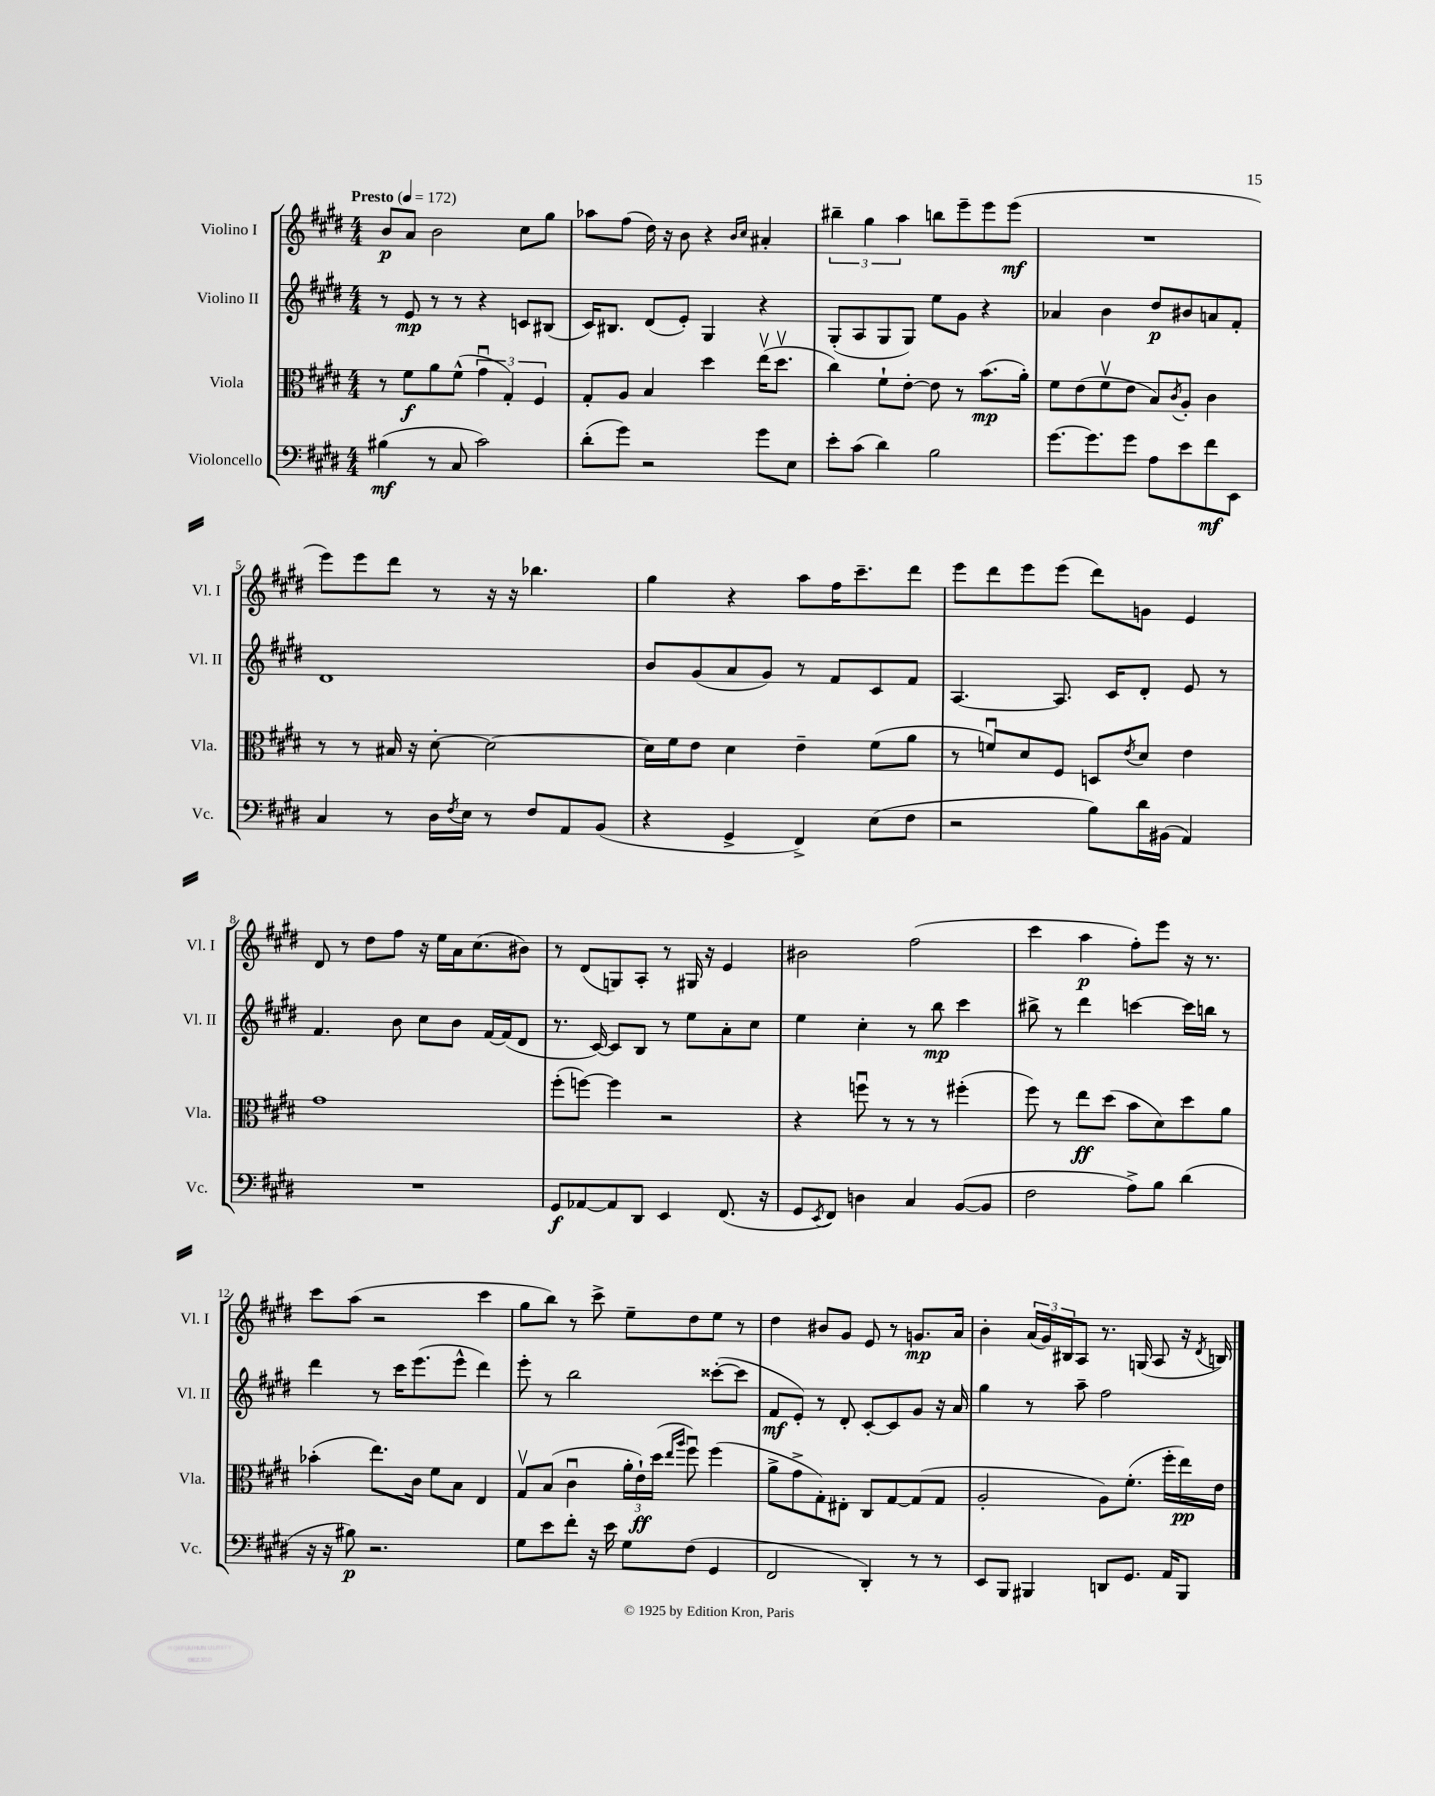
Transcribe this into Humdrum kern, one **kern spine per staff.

**kern	**dynam	**kern	**dynam	**kern	**dynam	**kern	**dynam
*part4	*part4	*part3	*part3	*part2	*part2	*part1	*part1
*staff4	*staff4	*staff3	*staff3	*staff2	*staff2	*staff1	*staff1
*I"Violoncello	*	*I"Viola	*	*I"Violino II	*	*I"Violino I	*
*I'Vc.	*	*I'Vla.	*	*I'Vl. II	*	*I'Vl. I	*
*clefF4	*	*clefC3	*	*clefG2	*	*clefG2	*
*k[f#c#g#d#]	*	*k[f#c#g#d#]	*	*k[f#c#g#d#]	*	*k[f#c#g#d#]	*
*M4/4	*	*M4/4	*	*M4/4	*	*M4/4	*
*MM172	*	*MM172	*	*MM172	*	*MM172	*
=1	=1	=1	=1	=1	=1	=1	=1
!	!	!	!	!	!	!LO:TX:a:B:t=Presto	!
(4B#X\	mf	8r	.	8r	.	8b/L	p
.	.	8f#\L	f	8e/	mp	8a/J	.
8r	.	8a\	.	8r	.	2b\	.
8C#/	.	(8f#^^\J	.	8r	.	.	.
2c#\)	.	6g#u\	.	4r	.	.	.
.	.	6G#'/)	.	.	.	.	.
.	.	.	.	8cn/L	.	8cc#\L	.
.	.	6F#/	.	.	.	.	.
.	.	.	.	(8B#X/J	.	8gg#\J	.
=2	=2	=2	=2	=2	=2	=2	=2
(8d#'\L	.	8G#'/L	.	16c#/KL)	.	8aa-X\L	.
.	.	.	.	8.B#X/J	.	.	.
8g#\J)	.	8A/J	.	.	.	(8ff#\J	.
2r	.	4B/	.	(8d#/L	.	16dd#\)	.
.	.	.	.	.	.	16r	.
.	.	.	.	8e'/J)	.	8b\	.
.	.	4dd#\	.	4G#/	.	4r	.
.	.	.	.	.	.	16qqb/LL	.
.	.	.	.	.	.	16qqcc#/JJ	.
8g#\L	.	(16eev\KL	.	4r	.	4a#X'/	.
.	.	8.dd#v\J	.	.	.	.	.
8E\J	.	.	.	.	.	.	.
=3	=3	=3	=3	=3	=3	=3	=3
8e'\L	.	4cc#\)	.	(8G#'/L	.	6bb#X~\	.
(8c#\J	.	.	.	8A/	.	.	.
.	.	.	.	.	.	6gg#\	.
4d#\)	.	8f#`\L	.	8G#/	.	.	.
.	.	.	.	.	.	6aa\	.
.	.	[8e'\J	.	8G#/J)	.	.	.
2B\	.	8e\]	.	8ee\L	.	8bbn\L	.
.	.	8r	.	8g#\J	.	8eee~\	.
.	.	(8.b\L	mp	4r	.	8eee\	.
.	.	.	.	.	.	(8eee\J	mf
.	.	16a'\Jk)	.	.	.	.	.
=4	=4	=4	=4	=4	=4	=4	=4
[8.g#\L	.	8f#\L	.	4a-X/	.	1r	.
.	.	(8e\	.	.	.	.	.
8.g#\]	.	.	.	.	.	.	.
.	.	8f#v\	.	4b\	.	.	.
8g#\J	.	8e\J	.	.	.	.	.
8A\L	.	8B/L)	.	8dd#/L	p	.	.
.	.	8qc#/	.	.	.	.	.
8e\	.	8A'/J	.	8b#X/	.	.	.
8f#\	mf	4c#\	.	8an/	.	.	.
8EE\J	.	.	.	8f#'/J	.	.	.
!!LO:LB:g=z
=5	=5	=5	=5	=5	=5	=5	=5
4C#/	.	8r	.	1d#	.	8eee\L)	.
.	.	8r	.	.	.	8eee\	.
8r	.	16B#X/	.	.	.	8ddd#\J	.
.	.	16r	.	.	.	.	.
16D#\LL	.	[8d#'\	.	.	.	8r	.
8qF#/	.	.	.	.	.	.	.
16E\JJ	.	.	.	.	.	.	.
8r	.	2d#\_	.	.	.	16r	.
.	.	.	.	.	.	16r	.
8F#/L	.	.	.	.	.	4.bb-X\	.
8AA/	.	.	.	.	.	.	.
(8BB/J	.	.	.	.	.	.	.
=6	=6	=6	=6	=6	=6	=6	=6
4r	.	16d#\LL]	.	8b/L	.	4gg#\	.
.	.	16f#\J	.	.	.	.	.
.	.	8e\J	.	(8g#/	.	.	.
4GG#^/	.	4d#\	.	8a/	.	4r	.
.	.	.	.	8g#/J)	.	.	.
4FF#^/)	.	4e~\	.	8r	.	8aa\L	.
.	.	.	.	8f#/L	.	16ff#\K	.
.	.	.	.	.	.	8.ccc#~\	.
(8E\L	.	(8f#\L	.	8c#/	.	.	.
8F#\J	.	8a\J	.	8f#/J	.	8ddd#\J	.
=7	=7	=7	=7	=7	=7	=7	=7
2r	.	8r	.	[4.A/	.	8eee\L	.
.	.	8fnu/L)	.	.	.	8ddd#\	.
.	.	8d#/	.	.	.	8eee\	.
.	.	8F#/J	.	8.A/]	.	(8eee\J	.
8B\L)	.	8Dn/L	.	.	.	8ddd#\L)	.
.	.	.	.	16c#/KL	.	.	.
.	.	8qe/	.	.	.	.	.
16d#\L	.	8d#/J	.	8d#'/J	.	8gn\J	.
(16BB#X\JJ	.	.	.	.	.	.	.
4AA/)	.	4e\	.	8e/	.	4e/	.
.	.	.	.	8r	.	.	.
!!LO:LB:g=z
=8	=8	=8	=8	=8	=8	=8	=8
1r	.	1g#	.	4.f#/	.	8d#/	.
.	.	.	.	.	.	8r	.
.	.	.	.	.	.	8dd#\L	.
.	.	.	.	8b\	.	8ff#\J	.
.	.	.	.	8cc#\L	.	16r	.
.	.	.	.	.	.	16ee\LL	.
.	.	.	.	8b\J	.	16a\J	.
.	.	.	.	.	.	(8.cc#\	.
.	.	.	.	[16f#/LL	.	.	.
.	.	.	.	(16f#/J]	.	.	.
.	.	.	.	8d#/J	.	8b#X\J)	.
=9	=9	=9	=9	=9	=9	=9	=9
8GG#/L	f	(8ff#'\L	.	8.r	.	8r	.
[8AA-X/	.	[8ffn\J)	.	.	.	(8d#/L	.
.	.	.	.	[16c#/)	.	.	.
8AA-/]	.	4ff\]	.	8c#/L]	.	8Gn/)	.
8DD#/J	.	.	.	8B/J	.	8A'/J	.
4EE/	.	2r	.	8r	.	8r	.
.	.	.	.	8ee\L	.	16G#X/	.
.	.	.	.	.	.	16r	.
(8.FF#/	.	.	.	8a'\	.	4e/	.
.	.	.	.	8cc#\J	.	.	.
16r	.	.	.	.	.	.	.
=10	=10	=10	=10	=10	=10	=10	=10
8GG#/L	.	4r	.	4ee\	.	2b#X\	.
8qEE/	.	.	.	.	.	.	.
8FF#/J)	.	.	.	.	.	.	.
4Dn\	.	8ffnu\	.	4cc#'\	.	.	.
.	.	8r	.	.	.	.	.
4C#/	.	8r	.	8r	.	(2ff#\	.
.	.	8r	.	8bb\	mp	.	.
([8BB/L	.	(4ff#X'\	.	4ccc#\	.	.	.
8BB/J]	.	.	.	.	.	.	.
=11	=11	=11	=11	=11	=11	=11	=11
2F#\	.	8ff#\)	.	8bb#X^\	.	4ccc#\	.
.	.	8r	.	8r	.	.	.
.	.	8ee\L	ff	4ddd#\	.	4aa\	p
.	.	(8dd#\J	.	.	.	.	.
8A^\L)	.	8b\L	.	[4cccn\	.	8ff#'\L)	.
8B\J	.	8d#\)	.	.	.	8eee\J	.
(4d#\	.	8dd#\	.	16ccc\LL]	.	16r	.
.	.	.	.	16bbn\JJ	.	8.r	.
.	.	8a\J	.	8r	.	.	.
!!LO:LB:g=z
=12	=12	=12	=12	=12	=12	=12	=12
16r	.	(4b-X'\	.	4ddd#\	.	8ccc#\L	.
16r	.	.	.	.	.	.	.
8B#X\)	p	.	.	.	.	(8aa\J	.
2.r	.	8.ee\L)	.	8r	.	2r	.
.	.	.	.	16ccc#\KL	.	.	.
.	.	16c#\Jk	.	(8.eee\	.	.	.
.	.	8f#\L	.	.	.	.	.
.	.	8B\J	.	8eee^^\J	.	.	.
.	.	4E/	.	4ddd#\)	.	4ccc#\	.
=13	=13	=13	=13	=13	=13	=13	=13
8G#\L	.	8G#v/L	.	8eee'\	.	8gg#\L	.
8e\	.	(8B/J	.	8r	.	8bb\J)	.
8f#'\J	.	4c#u\	.	2bb\	.	8r	.
16r	.	.	.	.	.	8ccc#^\	.
16e\	.	.	.	.	.	.	.
8G#\L	.	24a'\LL	.	.	.	8ee~\L	.
.	.	24e`\)	ff	.	.	.	.
.	.	(24dd#\JJ	.	.	.	.	.
.	.	16qqee/LL	.	.	.	.	.
.	.	16qqaa/JJ	.	.	.	.	.
(8F#\J	.	8ff#u\)	.	.	.	8dd#\	.
4GG#/	.	(4ff#\	.	([8ccc##X'\L	.	8ee\J	.
.	.	.	.	8ccc##\J]	.	8r	.
=14	=14	=14	=14	=14	=14	=14	=14
2FF#/	.	8a^\L	.	8f#/L	mf	4dd#\	.
.	.	8g#^\	.	8e'/J)	.	.	.
.	.	8G#'\)	.	8r	.	8b#X/L	.
.	.	8E#X'\J	.	8d#'/	.	8g#/J	.
4DD#'/)	.	8C#/L	.	[8c#'/L	.	8e/	.
.	.	[8G#/	.	8c#/]	.	8r	.
8r	.	(8G#/]	.	8g#/J	.	8.gn/L	mp
8r	.	8G#/J	.	16r	.	.	.
.	.	.	.	16a/	.	16a/Jk	.
=15	=15	=15	=15	=15	=15	=15	=15
8EE/L	.	2A'/	.	4gg#\	.	4b'\	.
8BBB/J	.	.	.	.	.	.	.
4BBB#X/	.	.	.	8r	.	(24a/LL	.
.	.	.	.	.	.	24g#/)	.
.	.	.	.	.	.	24B#X/J	.
.	.	.	.	8aa~\	.	8A/J	.
8DDn/L	.	8A\L)	.	2ff#\	.	8.r	.
8.GG#/J	.	(8.f#'\J	.	.	.	.	.
.	.	.	.	.	.	(16Gn/	.
.	.	.	.	.	.	8A/	.
16AA/KL	.	16ff#'\LL	.	.	.	.	.
8BBB#/J	.	16ee\)	pp	.	.	16r	.
.	.	.	.	.	.	8qd#/	.
.	.	16e\JJ	.	.	.	16Bn/)	.
==	==	==	==	==	==	==	==
*-	*-	*-	*-	*-	*-	*-	*-
